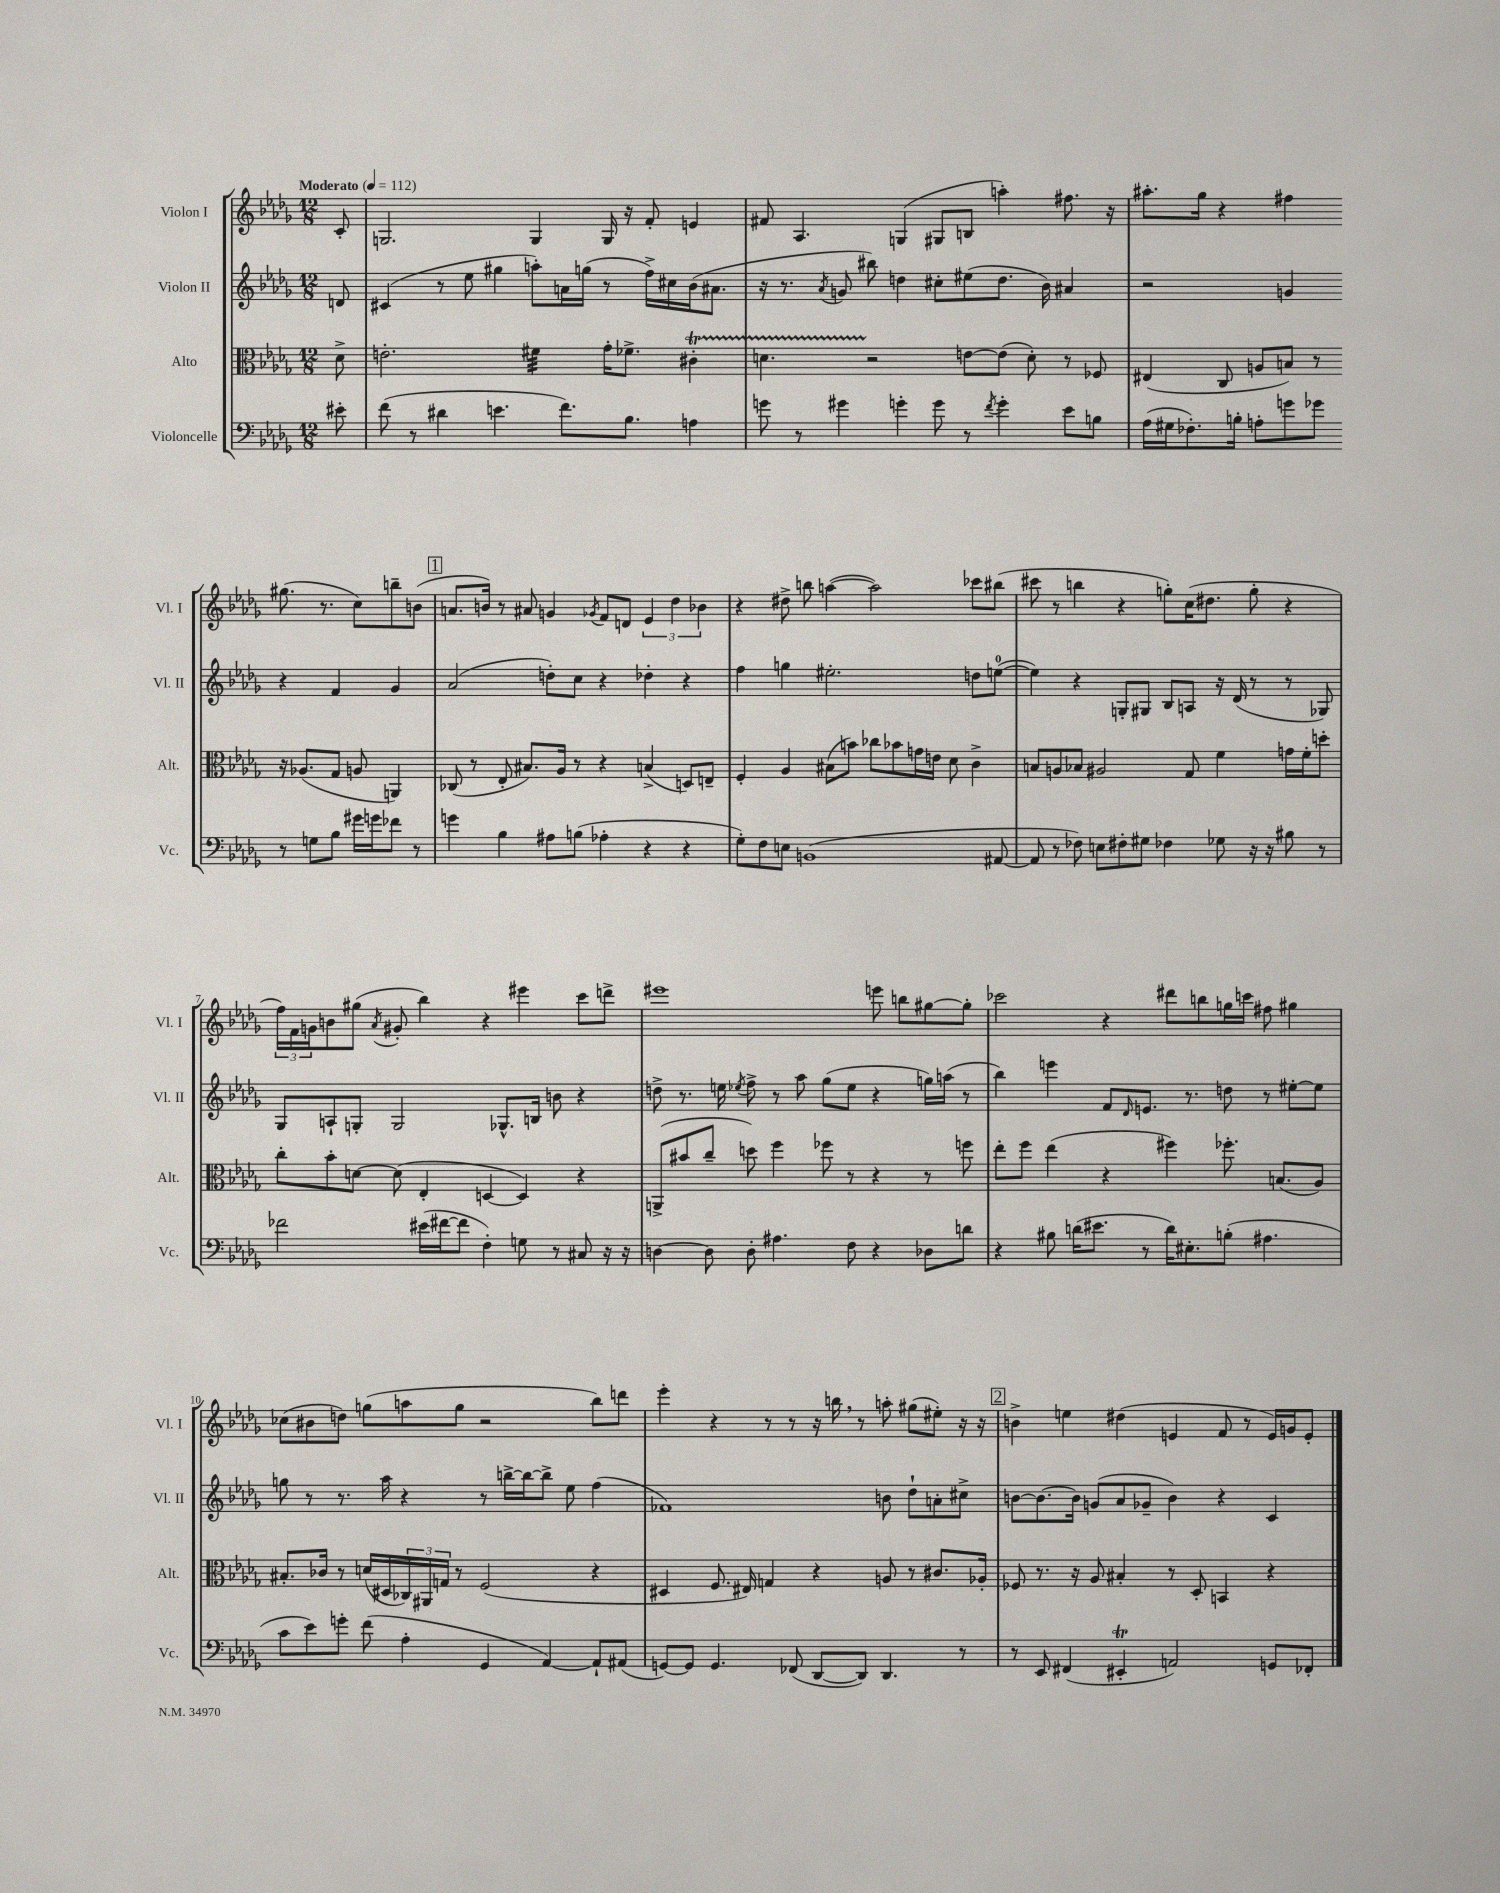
<<
\new StaffGroup <<
\new Staff = "s0" \with { instrumentName = "Violon I" shortInstrumentName = "Vl. I" } {
    \clef treble \key des \major \numericTimeSignature \time 12/8 \partial 8 \tempo "Moderato" 4 = 112
    c'8-. |
    g2. g4 g16 r16 f'8-. e'4 |
    fis'8 aes4. g4( gis8 b8 a''4-.) fis''8. r16 |
    ais''8.-. ges''16 r4 fis''4 gis''8.( r8. c''8) b''8-- b'8( |
    \mark \markup { \box "1" } a'8. b'16) r8 ais'8 g'4 \acciaccatura { ges'8 } f'8 d'8 \tuplet 3/2 { ees'4 des''4 bes'4 } |
    r4 dis''8-> b''8 a''4~( a''2) ces'''8 bis''8( |
    cis'''8 r8 b''4 r4 g''8-.) c''16( dis''8. g''8-. r4 |
    \tuplet 3/2 { f''16) f'16 g'16 } b'8 gis''8( \acciaccatura { aes'8 } gis'8-. bes''4) r4 eis'''4 c'''8 d'''8-> |
    eis'''1 e'''8 b''8 gis''8~ gis''8-. |
    ces'''2 r4 dis'''8 b''8 g''16 c'''16 fis''8 gis''4 |
    ces''8( bis'8 d''8) g''8( a''8 g''8 r2 bes''8) d'''8 |
    ees'''4-. r4 r8 r8 r16 b''16 \breathe r8 a''8-. gis''8( eis''8-.) r16 r16 |
    \mark \markup { \box "2" } b'4-> e''4 dis''4( e'4 f'8 r8 e'16) g'16 e'8-. \bar "|." |
}
\new Staff = "s1" \with { instrumentName = "Violon II" shortInstrumentName = "Vl. II" } {
    \clef treble \key des \major \numericTimeSignature \time 12/8 \partial 8
    d'8 |
    cis'4( r8 ees''8 gis''4 a''8-.) a'16 g''16( r8 f''16->) cis''16 bes'16( ais'8. |
    r16 r8. \acciaccatura { aes'8 } g'8 bis''8) d''4 cis''8-. eis''8( d''8. bes'16) ais'4 |
    r2 g'4 r4 f'4 g'4 |
    \mark \markup { \box "1" } aes'2( d''8-.) c''8 r4 des''4-. r4 |
    f''4 g''4 eis''2.-. d''8 e''8-0~( |
    e''4) r4 g8-. gis8 bes8 a8 r16 des'16( r8 r8 ges8) |
    ges8 a8-! g8-. g2 ges8.-^ b16 b'8 r4 |
    d''8-> r8. e''16 \acciaccatura { ees''8 } f''8-> r8 aes''8 ges''8( ees''8 r4 g''16) a''16( r8 |
    bes''4) e'''4 f'8 \grace { des'16 } e'8. r8. d''8 r8 eis''8~-. eis''8 |
    g''8 r8 r8. aes''16 r4 r8 b''16~-> b''16~ b''8-> ees''8 f''4( |
    fes'1) b'8 des''8-! a'8-. cis''8-> |
    \mark \markup { \box "2" } b'8~ b'8.~ b'16 g'8( aes'8 ges'8-- b'4) r4 c'4 \bar "|." |
}
\new Staff = "s2" \with { instrumentName = "Alto" shortInstrumentName = "Alt." } {
    \clef alto \key des \major \numericTimeSignature \time 12/8 \partial 8
    des'8-> |
    e'2.-. fis'4:32 ges'16-. fes'8.-> cis'4-.\startTrillSpan |
    d'4. r2\stopTrillSpan e'8~ e'8( d'8-.) r8 fes8 |
    eis4( c8 a8 b8) r8 r16 aes8.( ges8 a8 a,4) |
    \mark \markup { \box "1" } ces8( r8 ees8-. bis8.) aes16 r8 r4 b4->( d8) e8-- |
    f4-. aes4 bis8( b'8) ces''8 bes'8 g'16 e'16 des'8 c'4-> |
    b8 a8 bes8 ais2 ges8 f'4 g'16 f'16-. d''8-. |
    c''8-. bes'8-. d'8~ d'8( ees4-. d4~ d4) r4 |
    a,8->( bis'8 c''8-- d''8) f''4 fes''8 r8 r4 r8 f''8 |
    ees''8-. f''8 ees''4( r4 fis''4) fes''8.-. b8.( aes8) |
    bis8.-. ces'16 r8 d'16( dis16 \tuplet 3/2 { ces16) ais,16 g16 } r8 f2( r4 |
    dis4 f8. eis16) g4 r4 a8 r8 cis'8. aes16-. |
    \mark \markup { \box "2" } fes8 r8. r16 aes8 bis4-. r8 des8-. b,4 r4 \bar "|." |
}
\new Staff = "s3" \with { instrumentName = "Violoncelle" shortInstrumentName = "Vc." } {
    \clef bass \key des \major \numericTimeSignature \time 12/8 \partial 8
    eis'8-. |
    f'8( r8 dis'4 e'4. f'8.) bes8. a4 |
    g'8 r8 gis'4 g'4-. g'8 r8 \acciaccatura { f'8 } g'4-. ees'8 b8 |
    aes16( gis16 fes8.-.) b16-. a8-. g'8 ges'8 r8 g8 b8 gis'16 g'16 fes'8 r8 |
    \mark \markup { \box "1" } g'4 bes4 ais8 b8( aes4-. r4 r4 |
    ges8-.) f8 e8 b,1( ais,8~ |
    ais,8 r8 fes8) e8 fis8-. gis8 fes4 ges8 r16 r16 bis8 r8 |
    fes'2 eis'16( fis'16~ fis'8 f4-.) g8 r8 cis8 r16 r16 |
    d4~ d8 d8-. ais4. f8 r4 des8 d'8 |
    r4 bis8 d'16( eis'8. r8 d'16) eis8.-. b8-.( ais4. |
    c'8 ees'8) g'8-. f'8( aes4-. ges,4 aes,4~) aes,8-! ais,8( |
    g,8~) g,8 g,4. fes,8( des,8~ des,8) des,4. r8 |
    \mark \markup { \box "2" } r8 ees,8 fis,4( eis,4-.\trill a,2) g,8 fes,8-. \bar "|." |
}
>>
>>
